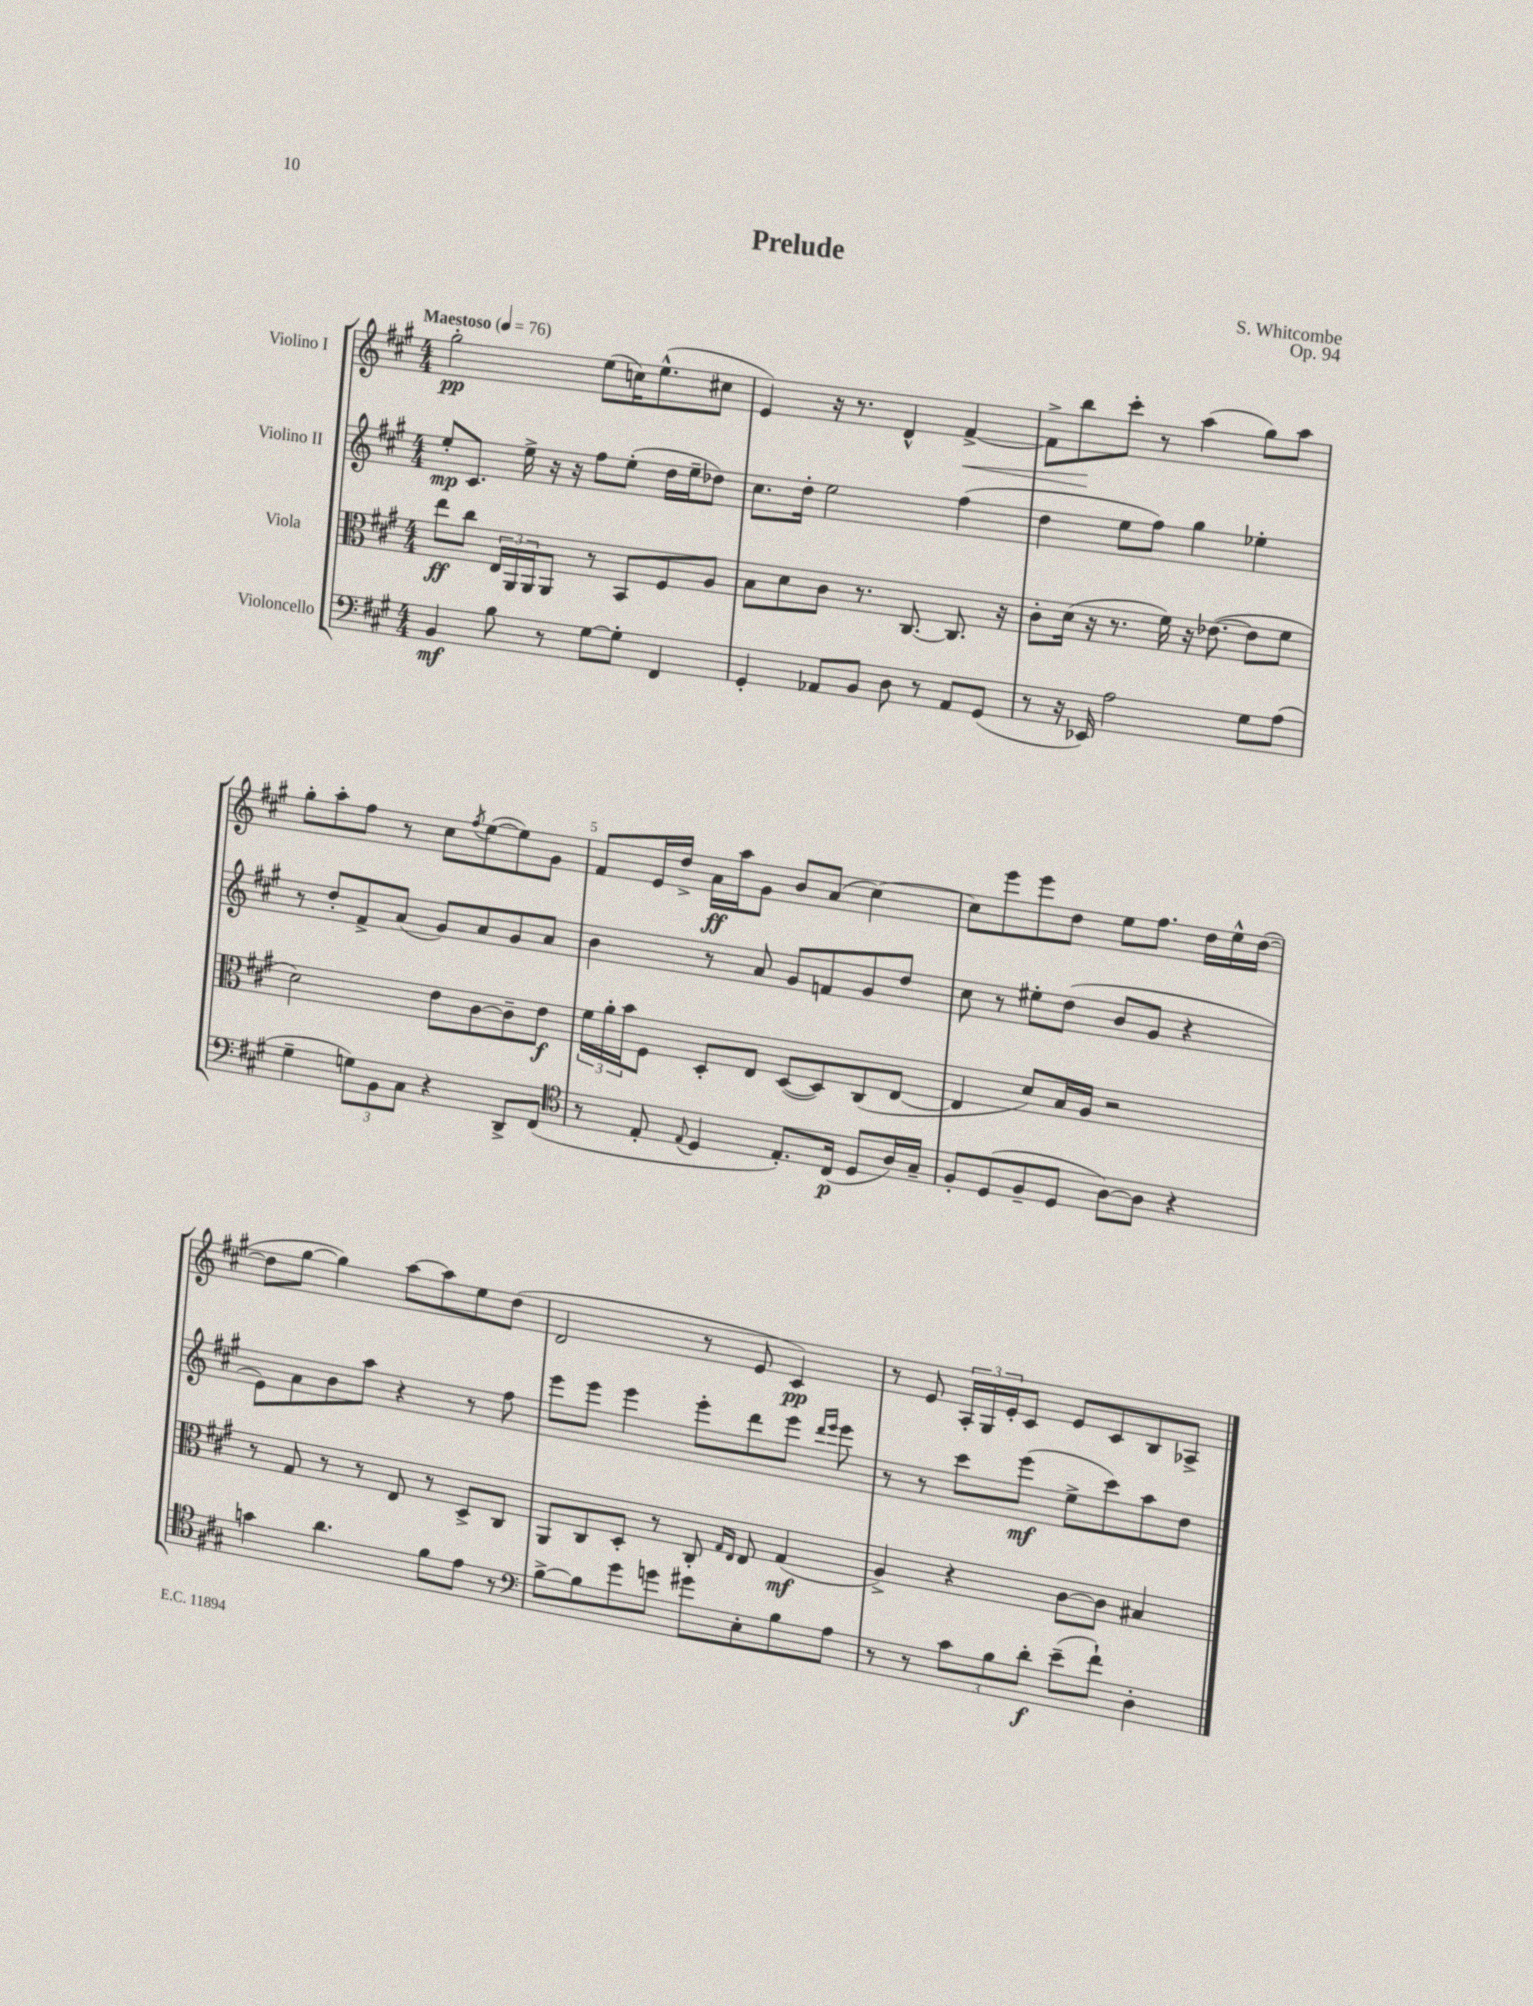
\header { title = "Prelude" composer = "S. Whitcombe" opus = "Op. 94" }
<<
\new StaffGroup <<
\new Staff = "s0" \with { instrumentName = "Violino I" } {
    \clef treble \key a \major \numericTimeSignature \time 4/4 \tempo "Maestoso" 4 = 76
    gis''2-.\pp e''8( c''16) e''8.-^( cis''8 |
    e'4) r16 r8. d'4-^ fis'4~->\< |
    fis'8-> b''8\! cis'''8-. r8 a''4( gis''8) a''8 |
    gis''8-. a''8-. fis''8 r8 cis''8 \acciaccatura { fis''8 } e''8~( e''8) gis'8 |
    fis'8 e'16 d''16-> a'16\ff a''16 gis'8 b'8 a'8( cis''4~) |
    cis''8 e'''8 e'''8 d''8 e''8 fis''8. d''16 e''16-^ d''16~( |
    d''8 gis''8~ gis''4) a''8~ a''8 e''8 d''8( |
    d'2 r8 e'8 cis'4\pp) |
    r8 e'8 \tuplet 3/2 { a16-. gis16 e'16-. } cis'8 e'8 cis'8 b8 aes8-> \bar "|." |
}
\new Staff = "s1" \with { instrumentName = "Violino II" } {
    \clef treble \key a \major \numericTimeSignature \time 4/4
    e''8-.\mp cis'8. e''16-> r16 r16 fis''8 e''8-.( d''16 e''16-- des''8) |
    cis''8. d''16-. e''2 fis''4( |
    d''4 e''8 fis''8) gis''4 ees''4-. |
    r8 d''8-. fis'8-> a'8( gis'8) a'8 gis'8 a'8 |
    b'4 r8 a'8 gis'8 f'8 gis'8 d''8 |
    cis''8 r8 eis''8-. d''8( b'8 gis'8 r4 |
    e'8) a'8 b'8 a''8 r4 r8 fis''8 |
    e'''8 e'''8 e'''4 e'''8-. d'''8 e'''8 \grace { d'''16 e'''16 } e'''8 |
    r8 r8 cis'''8 e'''8\mf( e''8-> cis'''8) a''8 d''8 \bar "|." |
}
\new Staff = "s2" \with { instrumentName = "Viola" } {
    \clef alto \key a \major \numericTimeSignature \time 4/4
    e''8\ff cis''8 \tuplet 3/2 { e16 a,16 a,16 } a,8 r8 b,8 fis8 a8 |
    b8 d'8 cis'8 r8. cis8.~ cis8. r16 |
    cis'8-. d'16( r16 r8. fis'16) r16 ees'8.~( ees'8 fis'8 |
    d'2) e'8 cis'8~ cis'8-- e'8\f |
    \tuplet 3/2 { fis'16 a'16-. b'16 } fis8 d8-. e8 d8~( d8) cis8( e8~ |
    e4 d'8) b16 a16 r2 |
    r8 gis8 r8 r8 e8 r8 d8-> cis8 |
    a,8 cis8 d8-. r8 cis8-. \grace { gis16 e16 } e8 gis4\mf( |
    a4->) r4 cis'8~ cis'8 bis4 \bar "|." |
}
\new Staff = "s3" \with { instrumentName = "Violoncello" } {
    \clef bass \key a \major \numericTimeSignature \time 4/4
    b,4\mf b8 r8 gis8~ gis8-. fis,4 |
    gis,4-. aes,8 b,8 d8 r8 aes,8 gis,8( |
    r8 r16 ees,16) a2 gis8 a8( |
    gis4-- \tuplet 3/2 { g8) b,8 cis8 } r4 d,8-> fis,8( |
    \clef tenor r8 e8-. \appoggiatura { e8 } d4 e8.-.) cis16\p( d8 a16) gis16-- |
    fis8-. d8( fis8-- d8 a8~) a8 r4 |
    g'4 a'4. fis'8 e'8 r8 |
    \clef bass b8~-> b8 gis'8 g'8 gis'8 e8-. b8 a8 |
    r8 r8 \tuplet 3/2 { cis'8 b8 d'8-.\f } e'8--( fis'8-!) d4-. \bar "|." |
}
>>
>>
\layout { \context { \Score \override BarNumber.break-visibility = ##(#f #t #t) barNumberVisibility = #(every-nth-bar-number-visible 5) } }
